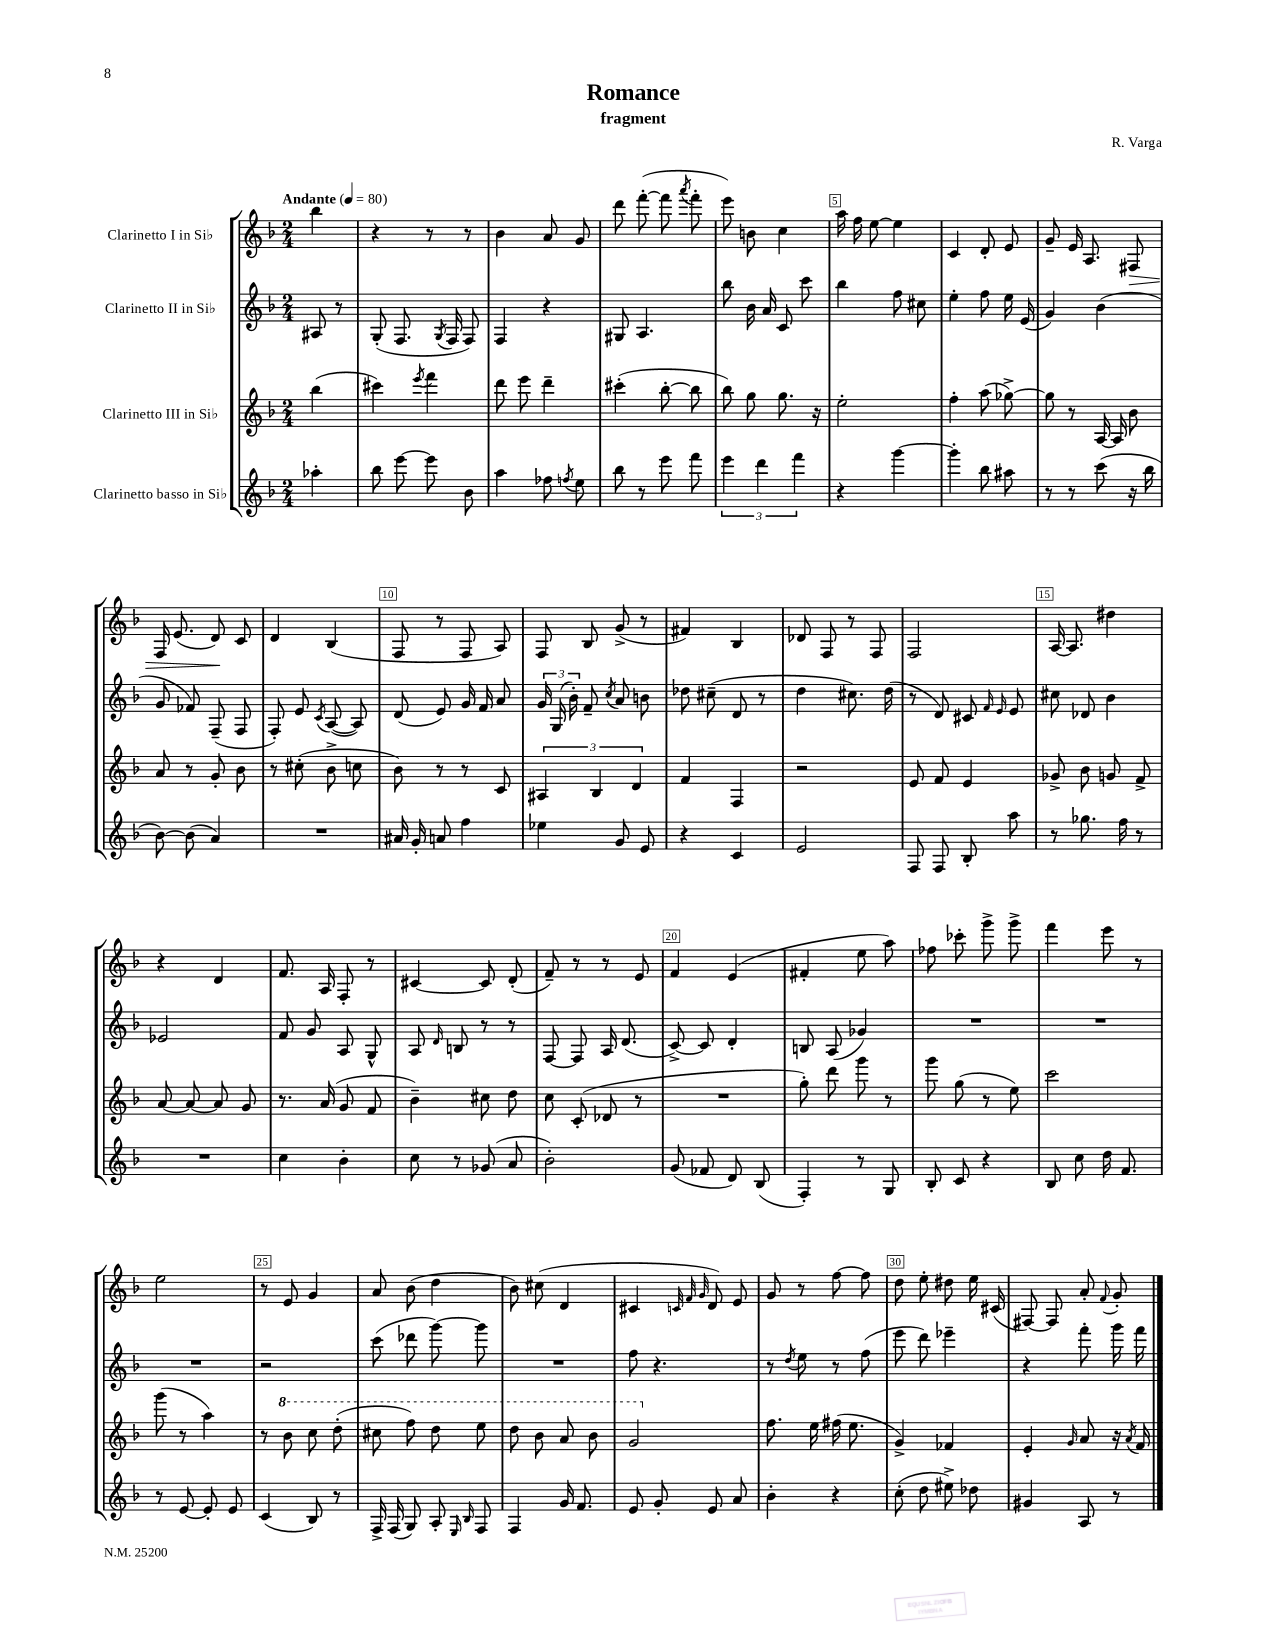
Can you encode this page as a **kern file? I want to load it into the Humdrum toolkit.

**kern	**kern	**kern	**kern
*staff4	*staff3	*staff2	*staff1
*clefG2	*clefG2	*clefG2	*clefG2
*k[b-]	*k[b-]	*k[b-]	*k[b-]
*M2/4	*M2/4	*M2/4	*M2/4
*MM80	*MM80	*MM80	*MM80
4aa-'	(4bb-	8A#	4bb-
.	.	8r	.
=	=	=	=
8bb-	4ccc#)	(8G'	4r
[8eee	.	8.F	.
.	8qeee	.	.
8eee]	4fff	.	8r
.	.	8qG	.
.	.	16F	.
8b-	.	8F)	8r
=	=	=	=
4aa	8ddd	4F	4b-
.	8eee	.	.
8ff-	4ddd~	4r	8a
8qff	.	.	.
8ee	.	.	8g
=	=	=	=
8bb-	(4ccc#'	8G#	8ddd
8r	.	4.A	([8fff'
8eee	[8bb-'	.	8fff]
.	.	.	8qaaa
8fff	8bb-]	.	8fff'
=	=	=	=
6eee	8bb-)	8bb-	8eee)
.	8gg	16b-	8b
6ddd	.	.	.
.	.	16a	.
.	8.gg	8c	4cc
6fff	.	.	.
.	.	8ccc	.
.	16r	.	.
=	=	=	=
4r	2ee'	4bb-	16aa
.	.	.	16ff
.	.	.	[8ee
[4ggg	.	8ff	4ee]
.	.	8cc#	.
=	=	=	=
4ggg']	4ff'	4ee'	4c
8bb-	(8aa	8ff	8d'
8aa#	[8gg-^)	16ee	8e
.	.	(16e	.
=	=	=	=
8r	8gg-]	4g)	8g~
8r	8r	.	16e
.	.	.	8.A
(8ccc	[16A	(4b-	.
.	16A]	.	.
16r	8b-	.	8F#
16bb-	.	.	.
=	=	=	=
[8b-)	8a	8g	16F
.	.	.	(8.e
(8b-]	8r	8f-)	.
4a)	8g'	(8F~	8d)
.	8b-	8F	8c
=	=	=	=
2r	8r	8F')	4d
.	(8cc#'	8e	.
.	.	8qc	.
.	8b-^	([8A	(4B-
.	8cc	8A])	.
=	=	=	=
16a#	8b-)	(8d	8F
16g'	.	.	.
8a	8r	8e)	8r
4ff	8r	16g	8F
.	.	16f	.
.	8c	8a	8A)
=	=	=	=
4ee-	6A#	24g	8F
.	.	(24G	.
.	.	24b-')	.
.	.	8f~	8B-
.	6B-	.	.
.	.	8qcc	.
8g	.	8a	(8g^
.	6d	.	.
8e	.	8b	8r
=	=	=	=
4r	4f	8dd-	4f#)
.	.	(8cc#~	.
4c	4F	8d	4B-
.	.	8r	.
=	=	=	=
2e	2r	4dd	8d-
.	.	.	8F
.	.	8.cc#)	8r
.	.	.	8F
.	.	(16dd	.
=	=	=	=
8F	8e	8r	2F
8F	8f	8d)	.
8B-'	4e	8c#	.
.	.	16qqf	.
.	.	16qqe	.
8aa	.	8e	.
=	=	=	=
8r	8g-^	8cc#	[16A
.	.	.	8.A]
8.gg-	8b-	8d-	.
.	8g	4b-	4dd#
16ff	.	.	.
8r	8f^	.	.
=	=	=	=
2r	[8a	2e-	4r
.	8a_	.	.
.	8a]	.	4d
.	8g	.	.
=	=	=	=
4cc	8.r	8f	8.f
.	.	8g	.
.	(16a	.	16A
4b-'	8g	8A	8F'
.	8f	8G^^	8r
=	=	=	=
8cc	4b-~)	8A	[4c#
.	.	16qqd	.
8r	.	8B	.
(8g-	8cc#	8r	8c#]
8a	8dd	8r	(8d'
=	=	=	=
2b-')	8cc	[8F	8f~)
.	(8c'	8F]	8r
.	8d-	16A	8r
.	.	(8.d	.
.	8r	.	8e
=	=	=	=
(8g	2r	[8c^)	4f
8f-	.	8c]	.
8d)	.	4d'	(4e
(8B-	.	.	.
=	=	=	=
4F')	8gg')	8B	4f#'
.	8ddd	(8A	.
8r	8ggg	4g-)	8ee
8G	8r	.	8aa)
=	=	=	=
8B-'	8ggg	2r	8ff-
8c	(8gg	.	8ccc-'
4r	8r	.	8ggg^
.	8ee)	.	8ggg^
=	=	=	=
8B-	2ccc	2r	4fff
8cc	.	.	.
16dd	.	.	8eee
8.f	.	.	.
.	.	.	8r
=	=	=	=
8r	(8ggg	2r	2ee
[8e	8r	.	.
8e']	4aa)	.	.
8e	.	.	.
=	=	=	=
(4c	8r	2r	8r
.	8bb-	.	8e
8B-)	8ccc	.	4g
8r	(8ddd'	.	.
=	=	=	=
16F^	8ccc#	(8ccc	8a
(16F	.	.	.
8G)	8fff)	8ddd-	(8b-
8A'	8ddd	[8ggg)	4dd
16qqE	.	.	.
16qqB-	.	.	.
8F	8eee	8ggg]	.
=	=	=	=
4F	8ddd	2r	8b-)
.	8bb-	.	(8cc#
16g	8aa	.	4d
8.f	.	.	.
.	8bb-	.	.
=	=	=	=
8e	2gg	8ff	4c#
8g'	.	4.r	.
.	.	.	32qqc
.	.	.	32qqf
.	.	.	32qqg
8e	.	.	8d)
8a	.	.	8e
=	=	=	=
4b-'	8.ff	8r	8g
.	.	8qdd	.
.	.	8ee	8r
.	16ee	.	.
4r	(16ff#	8r	[8ff
.	8.ee	.	.
.	.	(8ff	8ff]
=	=	=	=
(8cc'	4g^)	8eee	8dd
8dd	.	8ddd)	8ee'
8ee#^)	4f-	4eee-~	8dd#
8dd-	.	.	16ee
.	.	.	(16c#
=	=	=	=
4g#	4e'	4r	[8F#)
.	.	.	8F#]
.	16qqg	.	.
8A	8a	8fff'	8a'
.	.	.	8qqf
8r	16r	16ggg	8g'
.	8qa	.	.
.	16f	16fff	.
==	==	==	==
*-	*-	*-	*-
